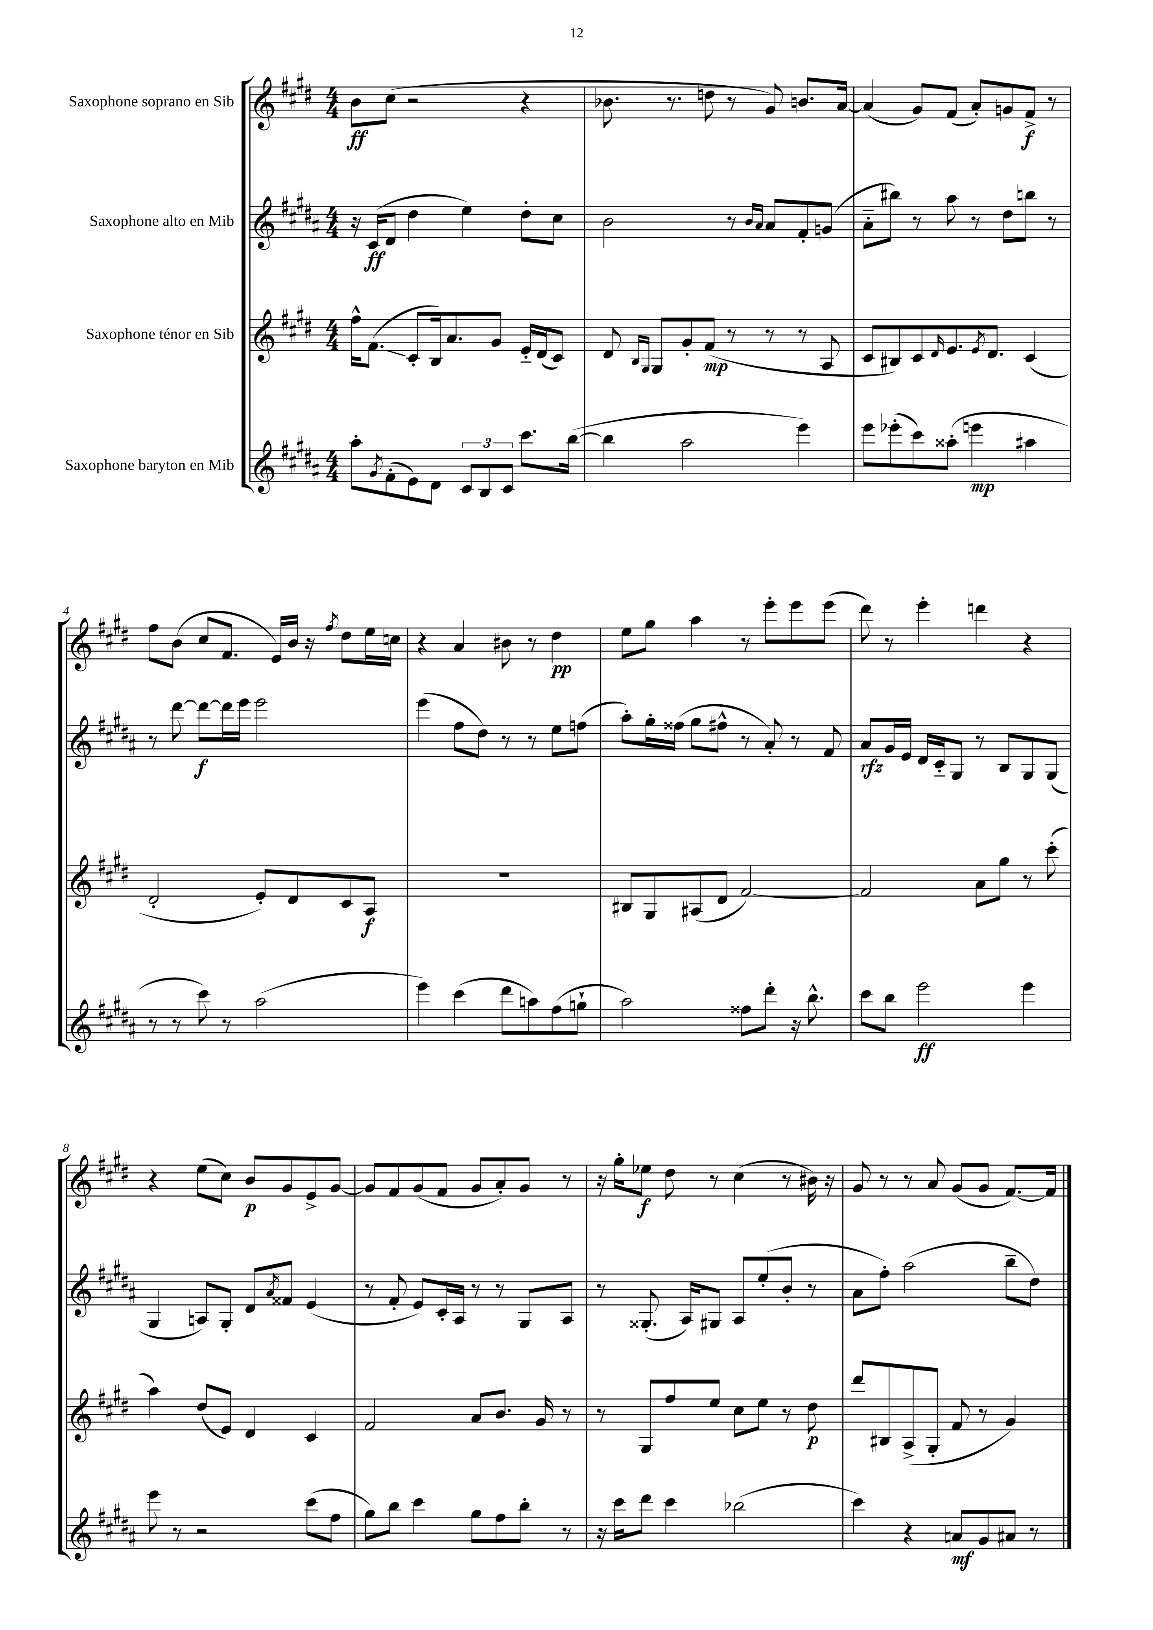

**kern	**kern	**kern	**kern
*staff4	*staff3	*staff2	*staff1
*clefG2	*clefG2	*clefG2	*clefG2
*k[f#c#g#d#a#]	*k[f#c#g#d#]	*k[f#c#g#d#a#]	*k[f#c#g#d#]
*M4/4	*M4/4	*M4/4	*M4/4
8aa#'	16ff#^^	16r	8b
.	(8.f#	(16c#	.
8qg#	.	.	.
(8f#'	.	8d#	(8cc#
8e)	8c#'	4dd#	2r
8d#	16B)	.	.
.	8.a	.	.
12c#	.	4ee)	.
12B	.	.	.
.	8g#	.	.
12c#	.	.	.
8.ccc#	16e'~	8dd#'	4r
.	(16d#	.	.
.	8c#)	8cc#	.
([16bb	.	.	.
=	=	=	=
4bb]	8d#	2b	8.b-
.	16qqB	.	.
.	16qqG#	.	.
.	8G#	.	.
.	.	.	8.r
2aa#	8g#'	.	.
.	(8f#	.	8dd
.	8r	8r	8r
.	.	16qqb	.
.	.	16qqa#	.
.	8r	8a#	8g#)
4eee)	8r	8f#'	8.b
.	8A	(8g	.
.	.	.	[16a
=	=	=	=
8eee	8c#	8a#'~	(4a]
(8eee-'	8B#)	8bb#)	.
8ccc#)	8c#	8r	8g#)
.	16qqd#	.	.
(8aa##'	8.e	8aa#	(8f#
4eee	.	8r	8a')
.	8qe	.	.
.	8.d#	.	.
.	.	8dd#	8g
4aa#	(4c#	8bb	8f#^
.	.	8r	8r
=	=	=	=
8r	2d#'	8r	8ff#
8r	.	[8ddd#	(8b
8ccc#)	.	8ddd#_	8cc#
8r	.	16ddd#]	8.f#
.	.	16eee	.
(2aa#	8e')	2eee	.
.	.	.	16e)
.	8d#	.	16b
.	.	.	16r
.	.	.	8qff#
.	8c#	.	8dd#
.	8A	.	16ee
.	.	.	16cc
=	=	=	=
4eee)	1r	(4eee	4r
(4ccc#	.	8ff#	4a
.	.	8dd#)	.
8ddd#	.	8r	8b#
8aa)	.	8r	8r
(8ff#	.	8ee	4dd#
8gg`	.	(8ff	.
=	=	=	=
2aa#)	8B#	8aa#')	8ee
.	8G#	16gg#'	8gg#
.	.	(16ff##	.
.	(8A#	8gg#	4aa
.	8d#	8ff#^^	.
8ff##	[2f#)	8r	8r
8ddd#'	.	8a#')	8eee'
16r	.	8r	8eee
8.bb^^	.	.	.
.	.	8f#	(8eee
=	=	=	=
8ccc#	2f#]	8a#	8ddd#)
8bb	.	16g#	8r
.	.	16e	.
2eee	.	16d#	4eee'
.	.	16c#'~	.
.	.	8G#	.
.	8a	8r	4ddd
.	8gg#	8B	.
4eee	8r	8G#	4r
.	(8ccc#'	(8G#	.
=	=	=	=
8eee	4aa)	4G#	4r
8r	.	.	.
2r	(8dd#	8A)	(8ee
.	8e)	8G#'	8cc#)
.	4d#	8d#	8b
.	.	8qa#	.
.	.	8f##	8g#
(8ccc#	4c#	(4e	8e^
8ff#	.	.	[8g#
=	=	=	=
8gg#)	2f#	8r	8g#]
8bb	.	8f#'	8f#
4ccc#	.	8e)	(8g#
.	.	16c#'	8f#
.	.	16A#	.
8gg#	8a	8r	8g#
8ff#	8.b	8r	8a')
8bb'	.	8G#	8g#
.	16g#	.	.
8r	8r	8A#	8r
=	=	=	=
16r	8r	8r	16r
16ccc#	.	.	16gg#'
8ddd#	8G#	(8.G##'	8ee-
4ccc#	8ff#	.	8dd#
.	.	16A#)	.
.	8ee	8G#	8r
(2bb-	8cc#	8A#	(4cc#
.	8ee	(8ee'	.
.	8r	8b'	8r
.	8dd#	8r	16b#)
.	.	.	16r
=	=	=	=
4ccc#)	8ddd#	8a#	8g#
.	8B#	8ff#')	8r
4r	(8A^	(2aa#	8r
.	8G#'	.	8a
8a	8f#	.	(8g#
8g#	8r	.	8g#
8a#	4g#)	8bb~	[8.f#)
8r	.	8dd#)	.
.	.	.	16f#]
==	==	==	==
*-	*-	*-	*-
